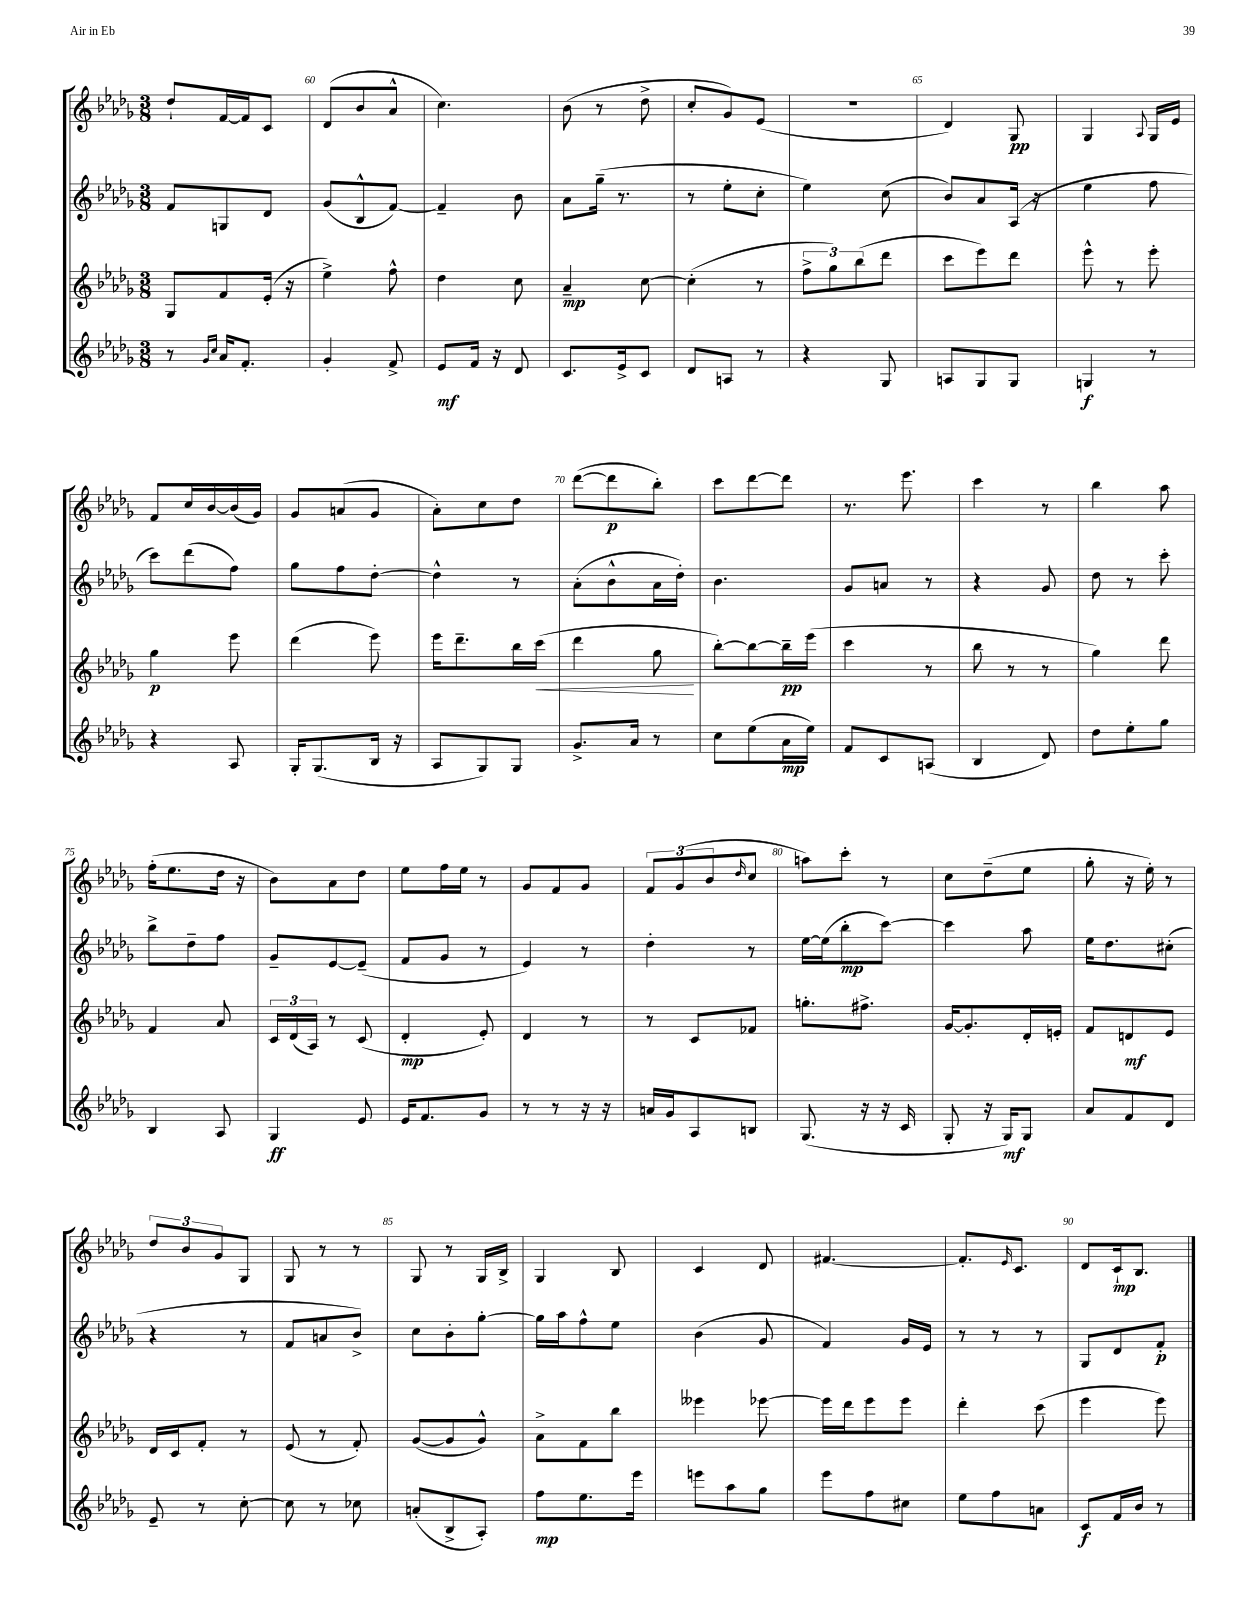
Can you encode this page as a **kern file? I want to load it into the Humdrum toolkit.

**kern	**dynam	**kern	**dynam	**kern	**dynam	**kern	**dynam
*part4	*part4	*part3	*part3	*part2	*part2	*part1	*part1
*staff4	*staff4	*staff3	*staff3	*staff2	*staff2	*staff1	*staff1
*clefG2	*	*clefG2	*	*clefG2	*	*clefG2	*
*k[b-e-a-d-g-]	*	*k[b-e-a-d-g-]	*	*k[b-e-a-d-g-]	*	*k[b-e-a-d-g-]	*
*M3/8	*	*M3/8	*	*M3/8	*	*M3/8	*
=59	=59	=59	=59	=59	=59	=59	=59
8r	.	8G-/L	.	8f/L	.	8dd-`/L	.
16qqg-/LL	.	.	.	.	.	.	.
16qqcc/JJ	.	.	.	.	.	.	.
16a-/KL	.	8f/	.	8Gn/	.	[16f/L	.
8.f'/J	.	.	.	.	.	16f/J]	.
.	.	(16e-'/Jk	.	8d-/J	.	8c/J	.
.	.	16r	.	.	.	.	.
=60	=60	=60	=60	=60	=60	=60	=60
4g-'/	.	4ee-^\)	.	(8g-/L	.	(8d-/L	.
.	.	.	.	8B-^^/	.	8b-/	.
8f^/	.	8ff^^\	.	[8f/J)	.	8a-^^/J	.
=61	=61	=61	=61	=61	=61	=61	=61
8e-/L	mf	4dd-\	.	4f~/]	.	4.cc\)	.
16f/Jk	.	.	.	.	.	.	.
16r	.	.	.	.	.	.	.
8d-/	.	8cc\	.	8b-\	.	.	.
=62	=62	=62	=62	=62	=62	=62	=62
8.c/L	.	4a-~/	mp	8a-\L	.	(8b-\	.
.	.	.	.	(16gg-~\Jk	.	8r	.
16e-^/k	.	.	.	8.r	.	.	.
8c/J	.	[8cc\	.	.	.	8dd-^\	.
=63	=63	=63	=63	=63	=63	=63	=63
8d-/L	.	(4cc'\]	.	8r	.	8cc'/L	.
8An/J	.	.	.	8ee-'\L	.	8g-/)	.
8r	.	8r	.	8cc'\J	.	(8e-/J	.
=64	=64	=64	=64	=64	=64	=64	=64
4r	.	12ff^\L	.	4ee-\)	.	4.r	.
.	.	12gg-\)	.	.	.	.	.
.	.	(12bb-\	.	.	.	.	.
8G-/	.	8ddd-\J	.	(8cc\	.	.	.
=65	=65	=65	=65	=65	=65	=65	=65
8An/L	.	8ccc\L	.	8b-/L)	.	4d-/)	.
8G-/	.	8eee-\)	.	8a-/	.	.	.
8G-/J	.	8ddd-\J	.	(16A-/Jk	.	8G-/	pp
.	.	.	.	16r	.	.	.
=66	=66	=66	=66	=66	=66	=66	=66
4Gn/	f	8eee-^^\	.	4ee-\	.	4G-/	.
.	.	8r	.	.	.	.	.
.	.	.	.	.	.	8qqA-/	.
8r	.	8eee-'\	.	8ff\	.	16G-/LL	.
.	.	.	.	.	.	16e-/JJ	.
!!LO:LB:g=z
=67	=67	=67	=67	=67	=67	=67	=67
4r	.	4gg-\	p	8ccc\L)	.	8f/L	.
.	.	.	.	(8ddd-\	.	16cc/L	.
.	.	.	.	.	.	[16b-/	.
8A-/	.	8eee-\	.	8ff\J)	.	(16b-/]	.
.	.	.	.	.	.	16g-/JJ)	.
=68	=68	=68	=68	=68	=68	=68	=68
16G-'/KL	.	(4ddd-\	.	8gg-\L	.	8g-/L	.
(8.G-/	.	.	.	.	.	.	.
.	.	.	.	8ff\	.	(8an/	.
16B-/Jk	.	8eee-\)	.	[8dd-'\J	.	8g-/J	.
16r	.	.	.	.	.	.	.
=69	=69	=69	=69	=69	=69	=69	=69
8A-/L	.	16eee-\KL	.	4dd-^^\]	.	8a-'\L)	.
.	.	8.ddd-~\	.	.	.	.	.
8G-/)	.	.	.	.	.	8cc\	.
8G-/J	.	16bb-\L	.	8r	.	8dd-\J	.
!	!	!	!LO:HP:b	!	!	!	!
.	.	(16ccc\JJ	<	.	.	.	.
=70	=70	=70	=70	=70	=70	=70	=70
8.g-^/L	.	4ddd-\	.	(8a-'\L	.	([8ddd-\L	.
.	.	.	.	8b-^^\	.	8ddd-\]	p
16a-/Jk	.	.	.	.	.	.	.
8r	.	8gg-\	.	16a-\L	.	8bb-'\J)	.
.	.	.	.	16dd-'\JJ)	.	.	.
.	.	.	[	.	.	.	.
=71	=71	=71	=71	=71	=71	=71	=71
8cc\L	.	[8bb-'\L)	.	4.b-\	.	8ccc\L	.
(8ee-\	.	8bb-\_	.	.	.	[8ddd-\	.
16a-\L	mp	16bb-~\L]	pp	.	.	8ddd-\J]	.
16ee-\JJ)	.	(16eee-\JJ	.	.	.	.	.
=72	=72	=72	=72	=72	=72	=72	=72
8f/L	.	4ccc\	.	8g-/L	.	8.r	.
8c/	.	.	.	8an/J	.	.	.
.	.	.	.	.	.	8.eee-\	.
(8An/J	.	8r	.	8r	.	.	.
=73	=73	=73	=73	=73	=73	=73	=73
4B-/	.	8bb-\	.	4r	.	4ccc\	.
.	.	8r	.	.	.	.	.
8d-/)	.	8r	.	8g-/	.	8r	.
=74	=74	=74	=74	=74	=74	=74	=74
8dd-\L	.	4gg-\)	.	8dd-\	.	4bb-\	.
8ee-'\	.	.	.	8r	.	.	.
8gg-\J	.	8ddd-\	.	8ccc'\	.	8aa-\	.
!!LO:LB:g=z
=75	=75	=75	=75	=75	=75	=75	=75
4B-/	.	4f/	.	8bb-^\L	.	(16ff'\KL	.
.	.	.	.	.	.	8.ee-\	.
.	.	.	.	8dd-~\	.	.	.
8A-/	.	8a-/	.	8ff\J	.	16dd-\Jk	.
.	.	.	.	.	.	16r	.
=76	=76	=76	=76	=76	=76	=76	=76
4G-/	ff	24c/LL	.	8g-~/L	.	8b-\L)	.
.	.	(24d-/	.	.	.	.	.
.	.	24A-/JJ)	.	.	.	.	.
.	.	8r	.	[8e-/	.	8a-\	.
8e-/	.	(8c/	.	(8e-~/J]	.	8dd-\J	.
=77	=77	=77	=77	=77	=77	=77	=77
16e-/KL	.	4d-'/	mp	8f/L	.	8ee-\L	.
8.f/	.	.	.	.	.	.	.
.	.	.	.	8g-/J	.	16ff\L	.
.	.	.	.	.	.	16ee-\JJ	.
8g-/J	.	8e-'/)	.	8r	.	8r	.
=78	=78	=78	=78	=78	=78	=78	=78
8r	.	4d-/	.	4e-/)	.	8g-/L	.
8r	.	.	.	.	.	8f/	.
16r	.	8r	.	8r	.	8g-/J	.
16r	.	.	.	.	.	.	.
=79	=79	=79	=79	=79	=79	=79	=79
16an/LL	.	8r	.	4dd-'\	.	12f/L	.
16g-/J	.	.	.	.	.	.	.
.	.	.	.	.	.	(12g-/	.
8A-/	.	8c/L	.	.	.	.	.
.	.	.	.	.	.	12b-/	.
.	.	.	.	.	.	16qqdd-/	.
8Bn/J	.	8f-X/J	.	8r	.	8cc/J	.
=80	=80	=80	=80	=80	=80	=80	=80
(8.G-/	.	8.ggn'\L	.	[16ee-\LL	.	8aan\L)	.
.	.	.	.	(16ee-\J]	.	.	.
.	.	.	.	8bb-'\	mp	8ccc'\J	.
16r	.	8.ff#X^\J	.	.	.	.	.
16r	.	.	.	[8ccc\J)	.	8r	.
16c/	.	.	.	.	.	.	.
=81	=81	=81	=81	=81	=81	=81	=81
8G-'/	.	[16g-/KL	.	4ccc\]	.	8cc\L	.
.	.	8.g-'/]	.	.	.	.	.
16r	.	.	.	.	.	(8dd-~\	.
16G-/KL)	mf	.	.	.	.	.	.
8G-/J	.	16d-'/L	.	8aa-\	.	8ee-\J	.
.	.	16en'/JJ	.	.	.	.	.
=82	=82	=82	=82	=82	=82	=82	=82
8a-/L	.	8f/L	.	16ee-\KL	.	8gg-'\	.
.	.	.	.	8.dd-\	.	.	.
8f/	.	8dn/	mf	.	.	16r	.
.	.	.	.	.	.	16ee-'\)	.
8d-/J	.	8e-/J	.	(8cc#X'\J	.	8r	.
!!LO:LB:g=z
=83	=83	=83	=83	=83	=83	=83	=83
8e-~/	.	16d-/LL	.	4r	.	12dd-/L	.
.	.	16c/J	.	.	.	.	.
.	.	.	.	.	.	12b-/	.
8r	.	8f'/J	.	.	.	.	.
.	.	.	.	.	.	12g-/	.
[8cc'\	.	8r	.	8r	.	8G-/J	.
=84	=84	=84	=84	=84	=84	=84	=84
8cc\]	.	(8e-/	.	8f/L	.	8G-/	.
8r	.	8r	.	8an/	.	8r	.
8cc-X\	.	8f'/)	.	8b-^/J)	.	8r	.
=85	=85	=85	=85	=85	=85	=85	=85
(8an'/L	.	([8g-/L	.	8cc\L	.	8G-/	.
8B-^/	.	8g-/]	.	8b-'\	.	8r	.
8A-'/J)	.	8g-^^/J)	.	[8gg-'\J	.	16G-/LL	.
.	.	.	.	.	.	16B-^/JJ	.
=86	=86	=86	=86	=86	=86	=86	=86
8ff\L	mp	8a-^\L	.	16gg-\LL]	.	4G-/	.
.	.	.	.	16aa-\J	.	.	.
8.ee-\	.	8f\	.	8ff^^\	.	.	.
.	.	8bb-\J	.	8ee-\J	.	8B-/	.
16eee-\Jk	.	.	.	.	.	.	.
=87	=87	=87	=87	=87	=87	=87	=87
8eeen\L	.	4eee--X\	.	(4b-\	.	4c/	.
8aa-\	.	.	.	.	.	.	.
8gg-\J	.	[8eee-X\	.	8g-/	.	8d-/	.
=88	=88	=88	=88	=88	=88	=88	=88
8eee-\L	.	16eee-\LL]	.	4f/)	.	[4.f#X/	.
.	.	16ddd-\J	.	.	.	.	.
8ff\	.	8eee-\	.	.	.	.	.
8cc#X\J	.	8eee-\J	.	16g-/LL	.	.	.
.	.	.	.	16e-/JJ	.	.	.
=89	=89	=89	=89	=89	=89	=89	=89
8ee-\L	.	4ddd-'\	.	8r	.	8.f#'/L]	.
8ff\	.	.	.	8r	.	.	.
.	.	.	.	.	.	16qqe-/	.
.	.	.	.	.	.	8.c/J	.
8an\J	.	(8ccc\	.	8r	.	.	.
=90	=90	=90	=90	=90	=90	=90	=90
8c/L	f	4eee-\	.	8G-/L	.	8d-/L	.
16f/L	.	.	.	8d-/	.	16c`/k	mp
16b-/JJ	.	.	.	.	.	8.B-/J	.
8r	.	8eee-\)	.	8f'/J	p	.	.
==	==	==	==	==	==	==	==
*-	*-	*-	*-	*-	*-	*-	*-
